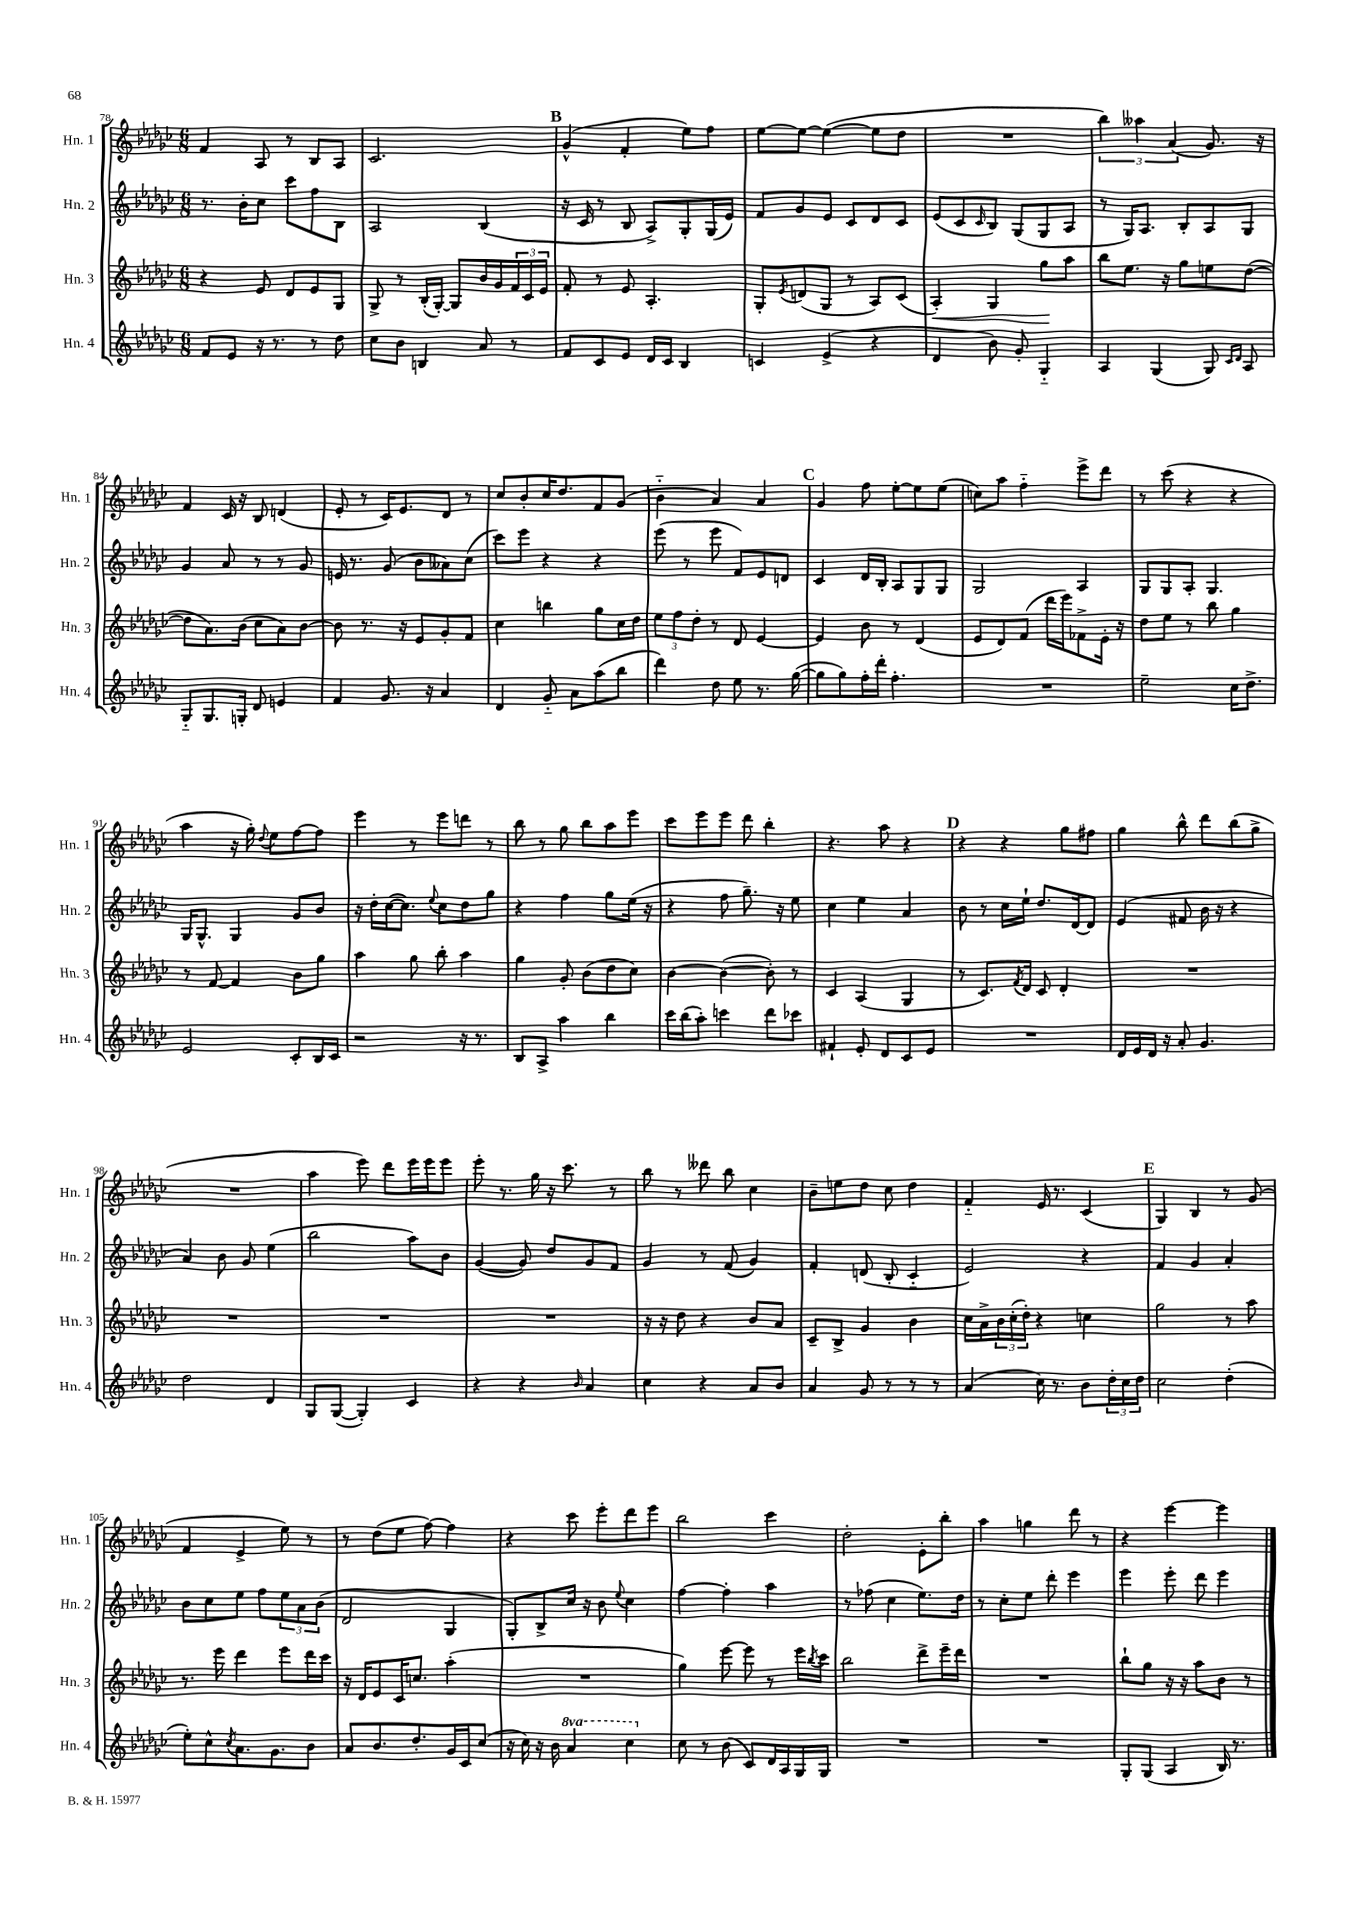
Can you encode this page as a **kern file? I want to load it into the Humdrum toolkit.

**kern	**kern	**kern	**kern
*staff4	*staff3	*staff2	*staff1
*clefG2	*clefG2	*clefG2	*clefG2
*k[b-e-a-d-g-c-]	*k[b-e-a-d-g-c-]	*k[b-e-a-d-g-c-]	*k[b-e-a-d-g-c-]
*M6/8	*M6/8	*M6/8	*M6/8
8f/L	4r	8.r	4f/
8e-/J	.	.	.
.	.	16b-'\LK	.
16r	8e-/	8cc-\J	8A-/
8.r	.	.	.
.	8d-/L	8ccc-\L	8r
8r	8e-/	8ff\	8B-/L
8dd-\	8G-/J	8B-\J	8A-/J
=	=	=	=
8cc-\L	8G-^/	2A-/	2.c-/
8b-\J	8r	.	.
4B/	(16B-'/LL	.	.
.	[16G-'/JJ)	.	.
.	8G-/]L	.	.
8a-/	16b-/L	(4B-/	.
.	16g-/	.	.
8r	24f/	.	.
.	24c-/	.	.
.	24e-/JJ	.	.
=	=	=	=
8f/L	8f'/	16r	(4g-^^/
.	.	16c-/	.
8c-/	8r	8r	.
8e-/J	8e-/	8B-/	4f'/
16d-/LL	4.A-'/	8A-^/L)	.
16c-/JJ	.	.	.
4B-/	.	8G-'/	8ee-\L)
.	.	(16G-/L	8ff\J
.	.	16e-/JJ)	.
=	=	=	=
4c/	8G-'/L	8f/L	[8ee-\L
.	8qe-/	.	.
.	(8d/	8g-/	8ee-\_J
(4e-^/	8G-/J	8e-/J	(4ee-\_
.	8r	8c-/L	.
4r	8A-/L)	8d-/	8ee-\]L
.	(8c-/J	8c-/J	8dd-\J
=	=	=	=
4d-/	4A-'/)	(8e-/L	2.r
.	.	8c-/	.
.	.	16qqc-/	.
8b-\)	4G-/	8B-/J)	.
8g-'/	.	(8G-/L	.
4G-'~/	8gg-\L	8G-/	.
.	8aa-\J	8A-/J	.
=	=	=	=
4A-/	8bb-\L	8r	6bb-\)
.	8.ee-\J	16G-/LK)	.
.	.	.	6aa--\
.	.	8.A-/J	.
(4G-/	.	.	.
.	16r	.	.
.	.	.	(6a-/
.	8gg-\L	8B-'/L	.
8G-/)	8ee\	8A-/	8.g-/)
16qqc-/LL	.	.	.
16qqd-/JJ	.	.	.
8A-/	([8dd-\J	8G-/J	.
.	.	.	16r
=	=	=	=
8G-'~/L	8dd-\]L	4g-/	4f/
8.G-/	8.a-\)	.	.
.	.	8a-/	16c-/
16G'/Jk	(16b-\Jk	.	16r
8d-/	8cc-\L	8r	8B-/
4e/	8a-\)	8r	(4d/
.	[8b-\J	8g-/	.
=	=	=	=
4f/	8b-\]	16e/	8e-'/
.	.	8.r	.
.	8.r	.	8r
8.g-/	.	(8g-/	16c-/LK)
.	16r	.	8.e-/
.	8e-/L	8b-\L	.
16r	.	.	.
4a-/	8g-'/	8a--\)	8d-/J
.	8f/J	(8cc-\J	8r
=	=	=	=
4d-/	4cc-\	8ccc-\L)	8cc-/L
.	.	8eee-\J	8b-'/
8g-'~/	4bb\	4r	16cc-/K
.	.	.	8.dd-/
8a-\L	.	.	.
(8aa-\	8gg-\L	4r	8f/
8bb-\J	16cc-\L	.	(8g-/J
.	16dd-\JJ	.	.
=	=	=	=
4ddd-\)	12ee-\L	(8eee-\	4b-'~\
.	12ff\	.	.
.	.	8r	.
.	12dd-'\J	.	.
8dd-\	8r	8eee-\	4a-/)
8ee-\	8d-/	8f/L)	.
8.r	[4e-/	8e-/	4a-/
.	.	8d/J	.
([16gg-\	.	.	.
=	=	=	=
8gg-\]L	4e-/]	4c-/	4g-/
8gg-\)	.	.	.
16ff'\L	8b-\	16d-/LL	8ff\
16ddd-'\JJ	.	16B-'/JJ	.
4.ff'\	8r	8A-/L	[8ee-'\L
.	(4d-/	8G-/	8ee-\]
.	.	8G-/J	(8ee-\J
=	=	=	=
2.r	8e-/L	2G-/	8cc\L)
.	8d-/)	.	8aa-\J
.	(8f/J	.	4ff'~\
.	16ddd-\LL	.	.
.	16eee-\J)	.	.
.	8f-^\	4A-/	8eee-^\L
.	16e-'\Jk	.	8ddd-\J
.	16r	.	.
=	=	=	=
2ee-~\	8dd-\L	8G-/L	8r
.	8ee-\J	8G-/	(8ccc-\
.	8r	8A-'/J	4r
.	8bb-\	4.G-/	.
16cc-\LK	4gg-\	.	4r
8.dd-^\J	.	.	.
=	=	=	=
2e-/	8r	16G-/LK	4aa-\
.	.	8.G-^^/J	.
.	[8f/	.	.
.	4f/]	4G-/	16r
.	.	.	16gg-'\)
.	.	.	8qqdd-/
.	.	.	8ee-\L
8c-'/L	8b-\L	8g-/L	[8ff\
16B-/L	8gg-\J	8b-/J	8ff\]J
16c-/JJ	.	.	.
=	=	=	=
2r	4aa-\	16r	4eee-\
.	.	16dd-'\LL	.
.	.	([16cc-\J	.
.	.	8.cc-\]J)	.
.	8gg-\	.	8r
.	.	8qqee-/	.
.	8bb-'\	8cc-\L	8eee-\L
16r	4aa-\	8dd-\	8ddd\J
8.r	.	.	.
.	.	8gg-\J	8r
=	=	=	=
8B-/L	4gg-\	4r	8bb-\
8A-^/J	.	.	8r
4aa-\	8g-'/	4ff\	8gg-\
.	(8b-\L	.	8bb-\L
4bb-\	8dd-\	8gg-\L	8aa-\
.	8cc-\J)	(16ee-\Jk	8eee-\J
.	.	16r	.
=	=	=	=
16ccc-\LL	[4b-\	4r	8ccc-\L
(16bb-\J	.	.	.
8aa-'\J)	.	.	8eee-\
4ccc\	(4b-\_	8ff\	8eee-\J
.	.	8.gg-~\)	8ddd-\
8ddd-\L	8b-'\])	.	4bb-'\
.	.	16r	.
8ccc-\J	8r	8ee-\	.
=	=	=	=
4f#`/	4c-/	4cc-\	4.r
8e-'/	(4A-/	4ee-\	.
8d-/L	.	.	8aa-\
8c-/	4G-/	4a-/	4r
8e-/J	.	.	.
=	=	=	=
2.r	8r	8b-\	4r
.	8.c-/L)	8r	.
.	.	16cc-\LL	4r
.	8qf/	.	.
.	16d-/Jk	16ee-`\JJ	.
.	8c-/	8.dd-/L	.
.	4d-'/	.	8gg-\L
.	.	[16d-/k	.
.	.	8d-/]J	8ff#\J
=	=	=	=
16d-/LL	2.r	(4e-/	4gg-\
16e-/	.	.	.
16d-/JJ	.	.	.
16r	.	.	.
8a-'/	.	8f#/	8bb-^^\
4.g-/	.	16b-\	8ddd-\L
.	.	16r	.
.	.	4r	(8bb-\
.	.	.	8gg-^\J
=	=	=	=
2dd-\	2.r	4a-/)	2.r
.	.	8b-\	.
.	.	8g-/	.
4d-/	.	(4ee-\	.
=	=	=	=
8G-/L	2.r	2bb-\	4aa-\
([8G-/J	.	.	.
4G-'/])	.	.	8eee-\)
.	.	.	8ddd-\L
4c-/	.	8aa-\L)	16eee-\L
.	.	.	16eee-\J
.	.	8b-\J	8eee-\J
=	=	=	=
4r	2.r	([4g-/	8eee-'\
.	.	.	8.r
4r	.	8g-/])	.
.	.	.	16gg-\
.	.	8dd-/L	16r
.	.	.	8.ccc-\
16qqb-/	.	.	.
4a-/	.	8g-/	.
.	.	8f/J	8r
=	=	=	=
4cc-\	16r	4g-/	8bb-\
.	16r	.	.
.	8dd-\	.	8r
4r	4r	8r	8ddd--\
.	.	(8f/	8bb-\
8a-/L	8b-/L	4g-/)	4cc-\
8b-/J	8a-/J	.	.
=	=	=	=
4a-/	8c-~/L	4f'/	8b-~\L
.	8B-^/J	.	8ee\
8g-/	4g-/	(8d/	8dd-\J
8r	.	8B-'/	8cc-\
8r	4b-\	4c-'~/	4dd-\
8r	.	.	.
=	=	=	=
(4a-/	16cc-\LL	2e-/)	4f'~/
.	16a-^\	.	.
.	24b-\	.	.
.	(24cc-'\	.	.
.	24dd-'\JJ)	.	.
16cc-\)	4r	.	16e-/
8.r	.	.	8.r
8b-\L	4cc\	4r	(4c-/
24dd-'\L	.	.	.
24cc-\	.	.	.
24dd-\JJ	.	.	.
=	=	=	=
2cc-\	2gg-\	4f/	4G-/)
.	.	4g-/	4B-/
(4dd-'\	8r	4a-'/	8r
.	8aa-\	.	(8g-/
=	=	=	=
8ee-'\L)	8.r	8b-\L	4f/
8cc-^^\	.	8cc-\	.
.	16eee-\	.	.
8qcc-/	.	.	.
8.a-\	4ddd-\	8ee-\J	4e-^/
.	.	8ff\L	.
8.g-\	.	.	.
.	8eee-\L	12ee-\	8ee-\)
.	.	12a-\	.
8b-\J	16ddd-\L	.	8r
.	.	(12b-\J	.
.	16ccc-\JJ	.	.
=	=	=	=
8a-/L	16r	2d-/	8r
.	16d-/LK	.	.
8.b-/	8e-/	.	(8dd-\L
.	16c-/K	.	8ee-\J
8.dd-'/	8.cc/J	.	.
.	.	.	[8ff\)
16g-/L	(4aa-'\	4G-/	4ff\]
16c-/J	.	.	.
(8cc-/J	.	.	.
=	=	=	=
16r	2.r	8G-'/L)	4r
16cc-\)	.	.	.
16r	.	8B-^/	.
16b-\	.	.	.
4aa-/	.	16cc-/Jk	8ccc-\
.	.	16r	.
.	.	8b-\	8eee-'\L
.	.	8qqee-/	.
4ccc-\	.	4cc-\	8ddd-\
.	.	.	8eee-\J
=	=	=	=
8cc-\	4gg-\)	[4ff\	2bb-\
8r	.	.	.
(8b-\	[8eee-\	4ff'\]	.
8c-/L)	8eee-\]	.	.
16d-/L	8r	4aa-\	4ccc-\
16A-/	.	.	.
16G-/	16eee-\LL	.	.
.	8qbb-/	.	.
16G-/JJ	16ccc-\JJ	.	.
=	=	=	=
2.r	2bb-\	8r	2dd-'\
.	.	(8ff-\	.
.	.	4cc-\	.
.	8ddd-^\L	8.ee-\L)	8e-'\L
.	16eee-~\L	.	8bb-'\J
.	16ddd-\JJ	16dd-\Jk	.
=	=	=	=
2.r	2.r	8r	4aa-\
.	.	8cc-'\L	.
.	.	8ee-\J	4gg\
.	.	8ddd-'\	.
.	.	4eee-\	8ddd-\
.	.	.	8r
=	=	=	=
8G-'/L	8bb-`\L	4eee-\	4r
(8G-/J	8gg-\J	.	.
4A-/	16r	8eee-'\	[4eee-\
.	16r	.	.
.	8aa-\L	8ddd-\	.
16B-/)	8b-\J	4eee-\	4eee-\]
8.r	.	.	.
.	8r	.	.
==	==	==	==
*-	*-	*-	*-
